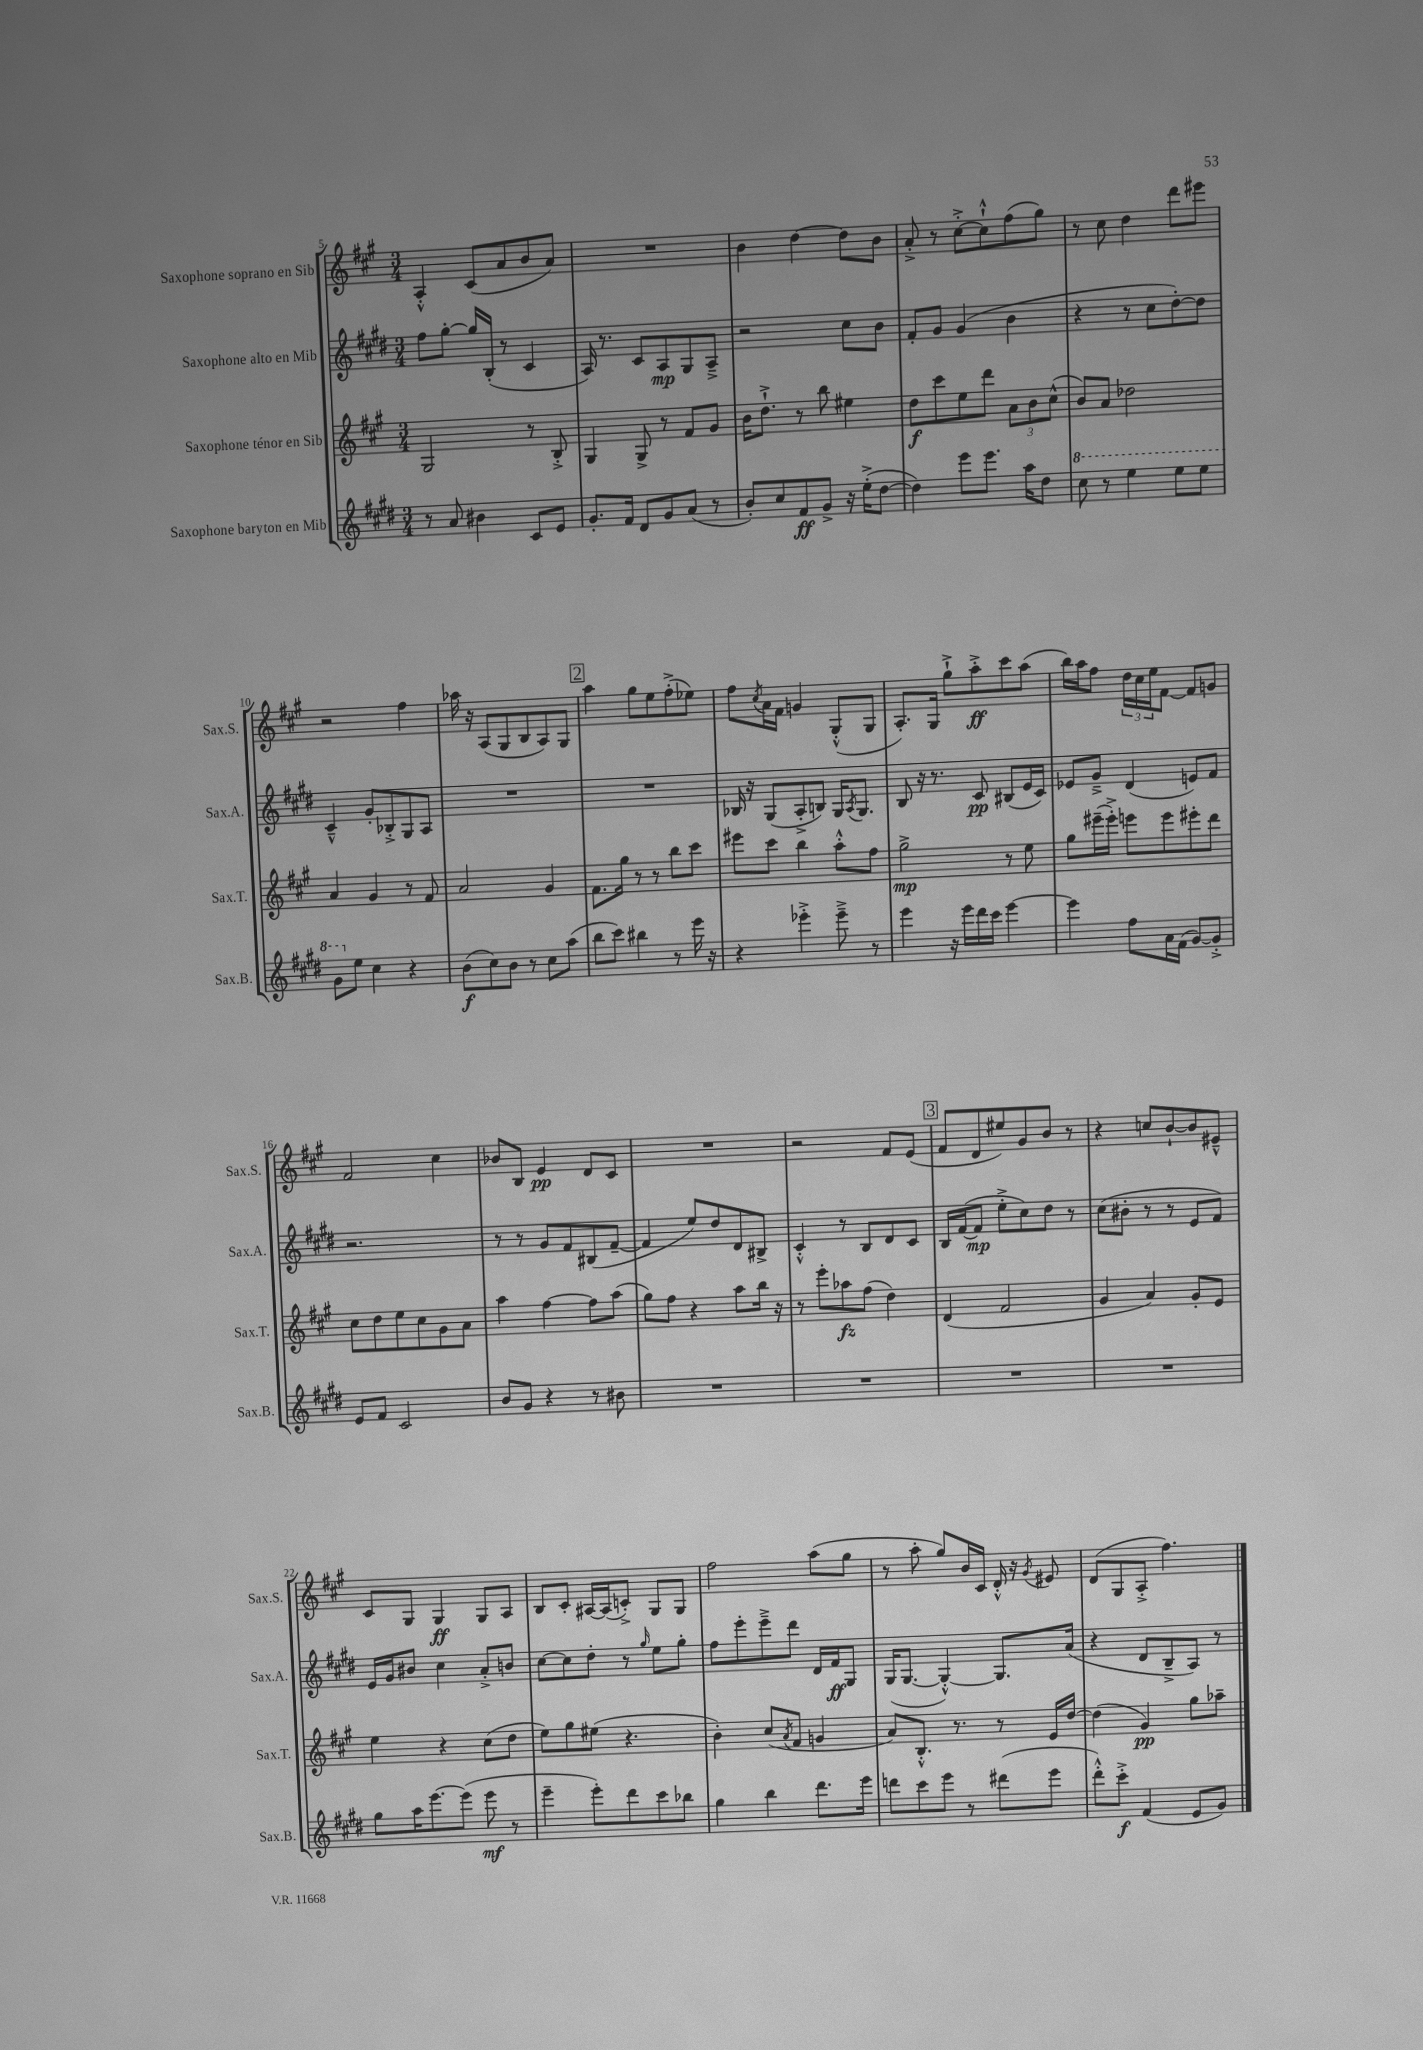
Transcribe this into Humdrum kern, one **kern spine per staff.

**kern	**kern	**kern	**kern
*staff4	*staff3	*staff2	*staff1
*clefG2	*clefG2	*clefG2	*clefG2
*k[f#c#g#d#]	*k[f#c#g#]	*k[f#c#g#d#]	*k[f#c#g#]
*M3/4	*M3/4	*M3/4	*M3/4
8r	2G#	8ff#	4A'^^
8a	.	[8gg#'	.
4b#	.	16gg#]	(8c#
.	.	(16B'	.
.	.	8r	8a
8c#	8r	4c#	8b
8e	8B'^	.	8a)
=	=	=	=
8.g#'	4G#	16A)	2.r
.	.	8.r	.
16f#	.	.	.
8d#	8G#^	8c#	.
8g#	8r	8A	.
(8a	8f#	8G#	.
8r	8g#	8A~^	.
=	=	=	=
8b')	16b	2r	4b
.	8.dd`^	.	.
8cc#	.	.	.
8f#	8r	.	[4dd
8g#^	8bb	.	.
16r	4ee#	8cc#	8dd]
(16ee'^	.	.	.
[8dd#	.	8b	8b
=	=	=	=
4dd#])	8dd	8f#'	8a'^
.	8ccc#	8g#	8r
8eee	8ee	(4g#	[8cc#'^
8.eee	8ddd	.	8cc#`^^]
.	12a	4b	(8ff#
16aa	.	.	.
.	12b	.	.
8dd#	.	.	8gg#)
.	(12cc#^^	.	.
=	=	=	=
8ccc#	8b)	4r	8r
8r	8a	.	8cc#
4eee	2dd-	8r	4dd
.	.	8cc#	.
8eee	.	[8dd#')	8ddd
8eee	.	8dd#]	8eee#
=	=	=	=
8gg#	4a	4c#~^^	2r
8ee	.	.	.
4cc#	4g#	8g#'	.
.	.	8B-'^	.
4r	8r	8G#	4ff#
.	8f#	8A	.
=	=	=	=
(8b	2a	2.r	16aa-
.	.	.	16r
8cc#)	.	.	(8A
8b	.	.	8G#
8r	.	.	8B
8cc#	4g#	.	8A)
(8aa	.	.	8G#
=	=	=	=
8bb	8.f#	2.r	4aa
8ccc#)	.	.	.
.	16gg#	.	.
4bb#	8r	.	8gg#
.	8r	.	8ee
8r	8bb	.	(8ff#'^
16eee	8ccc#	.	8ee-)
16r	.	.	.
=	=	=	=
4r	8eee#	16B-	8ff#
.	.	16r	.
.	.	.	8qcc#
.	8ccc#	(8G#	16a
.	.	.	16f#
4eee-'^	4bb	8A'^	4g
.	.	8B)	.
8eee-~^	8aa'^^	16G#	(8G#'^^
.	.	8qA	.
.	.	8.G#	.
8r	8ff#	.	8G#
=	=	=	=
4eee	2gg#^	8B	8.A')
.	.	16r	.
.	.	8.r	16G#
16r	.	.	8gg#`^
16eee	.	.	.
16ddd#	.	8c#	8aa'^
16ccc#	.	.	.
[4eee	8r	(8B#	8ccc#
.	8ee	16e	(8aa
.	.	16c#)	.
=	=	=	=
4eee]	8gg#	8e-	16bb)
.	.	.	16aa
.	(16eee#~	8g#~^	8ff#
.	16eee#'^)	.	.
8ff#	8eee	(4d#	24dd
.	.	.	24cc#
.	.	.	24ee
16a	8eee	.	[8f#
(16f#	.	.	.
[8g#)	8eee#'	8e)	8f#]
8g#'^]	8ddd	8f#	8g
=	=	=	=
8e	8cc#	2.r	2f#
8f#	8dd	.	.
2c#	8ee	.	.
.	8cc#	.	.
.	8g#	.	4cc#
.	8a	.	.
=	=	=	=
8b	4aa	8r	8b-
8g#	.	8r	8B
4r	[4ff#	8g#	4e
.	.	8f#	.
8r	8ff#]	(8B#	8d
8b#	(8aa	[8f#~	8c#
=	=	=	=
2.r	8gg#)	4f#]	2.r
.	8ff#	.	.
.	4r	8ee)	.
.	.	8dd#	.
.	8aa	8d#	.
.	16bb	8B#^	.
.	16r	.	.
=	=	=	=
2.r	8r	4c#'^^	2r
.	8eee'	.	.
.	8aa-	8r	.
.	(8ff#	8B	.
.	4dd)	8d#	8f#
.	.	8c#	(8e
=	=	=	=
2.r	(4d	16B	8f#
.	.	([16f#	.
.	.	8f#]	8d
.	2f#	8ee'^	8ee#)
.	.	8cc#)	8g#
.	.	8dd#	8b
.	.	8r	8r
=	=	=	=
2.r	4g#	(8cc#	4r
.	.	8b#'	.
.	4a)	8r	8cc
.	.	8r	[8b`
.	8g#'	8e	8b]
.	8e	8f#)	8e#~^^
=	=	=	=
8gg#	4ee	16e	8c#
.	.	16g#	.
16aa	.	8b#	8G#
[8.eee	.	.	.
.	4r	4cc#	4G#
(8eee]	.	.	.
8eee	(8cc#	8a'^	8G#
8r	8dd	8b	8A
=	=	=	=
4eee~	8ee)	[8cc#	8B
.	8gg#	8cc#]	8c#'
8eee')	(8ee#	8dd#'	[16A#
.	.	.	(16A#]
8ddd#	4.r	8r	8c'^)
.	.	16qqgg#	.
8ccc#	.	8ee	8G#
8bb-	.	8gg#'	8G#
=	=	=	=
4gg#	4b')	8ff#	2ff#
.	.	8eee'	.
4bb	(8cc#	8eee~^	.
.	8qa	.	.
.	8f#	8ddd#	.
8.ddd#	4g	16d#	(8aa
.	.	16f#	.
.	.	8G#	8gg#
16eee	.	.	.
=	=	=	=
8ddd	8a)	(16G#	8r
.	.	[8.G#	.
8ccc#	8.B'^^	.	8aa'
8eee	.	4G#'^^_)	8gg#)
.	8.r	.	.
8r	.	.	16b
.	.	.	16c#
(8ddd#	8r	8.G#]	16d'^^
.	.	.	16r
.	.	.	8qg#
8eee	16e	.	8e#
.	[16dd	(16a	.
=	=	=	=
8ddd#'^^)	(4dd]	4r	(8d
8ccc#'^	.	.	8G#
(4f#	4g#)	8d#	8A'^
.	.	8B~^	4.ff#)
8e	8gg#	8A)	.
8g#)	8aa-~	8r	.
==	==	==	==
*-	*-	*-	*-
